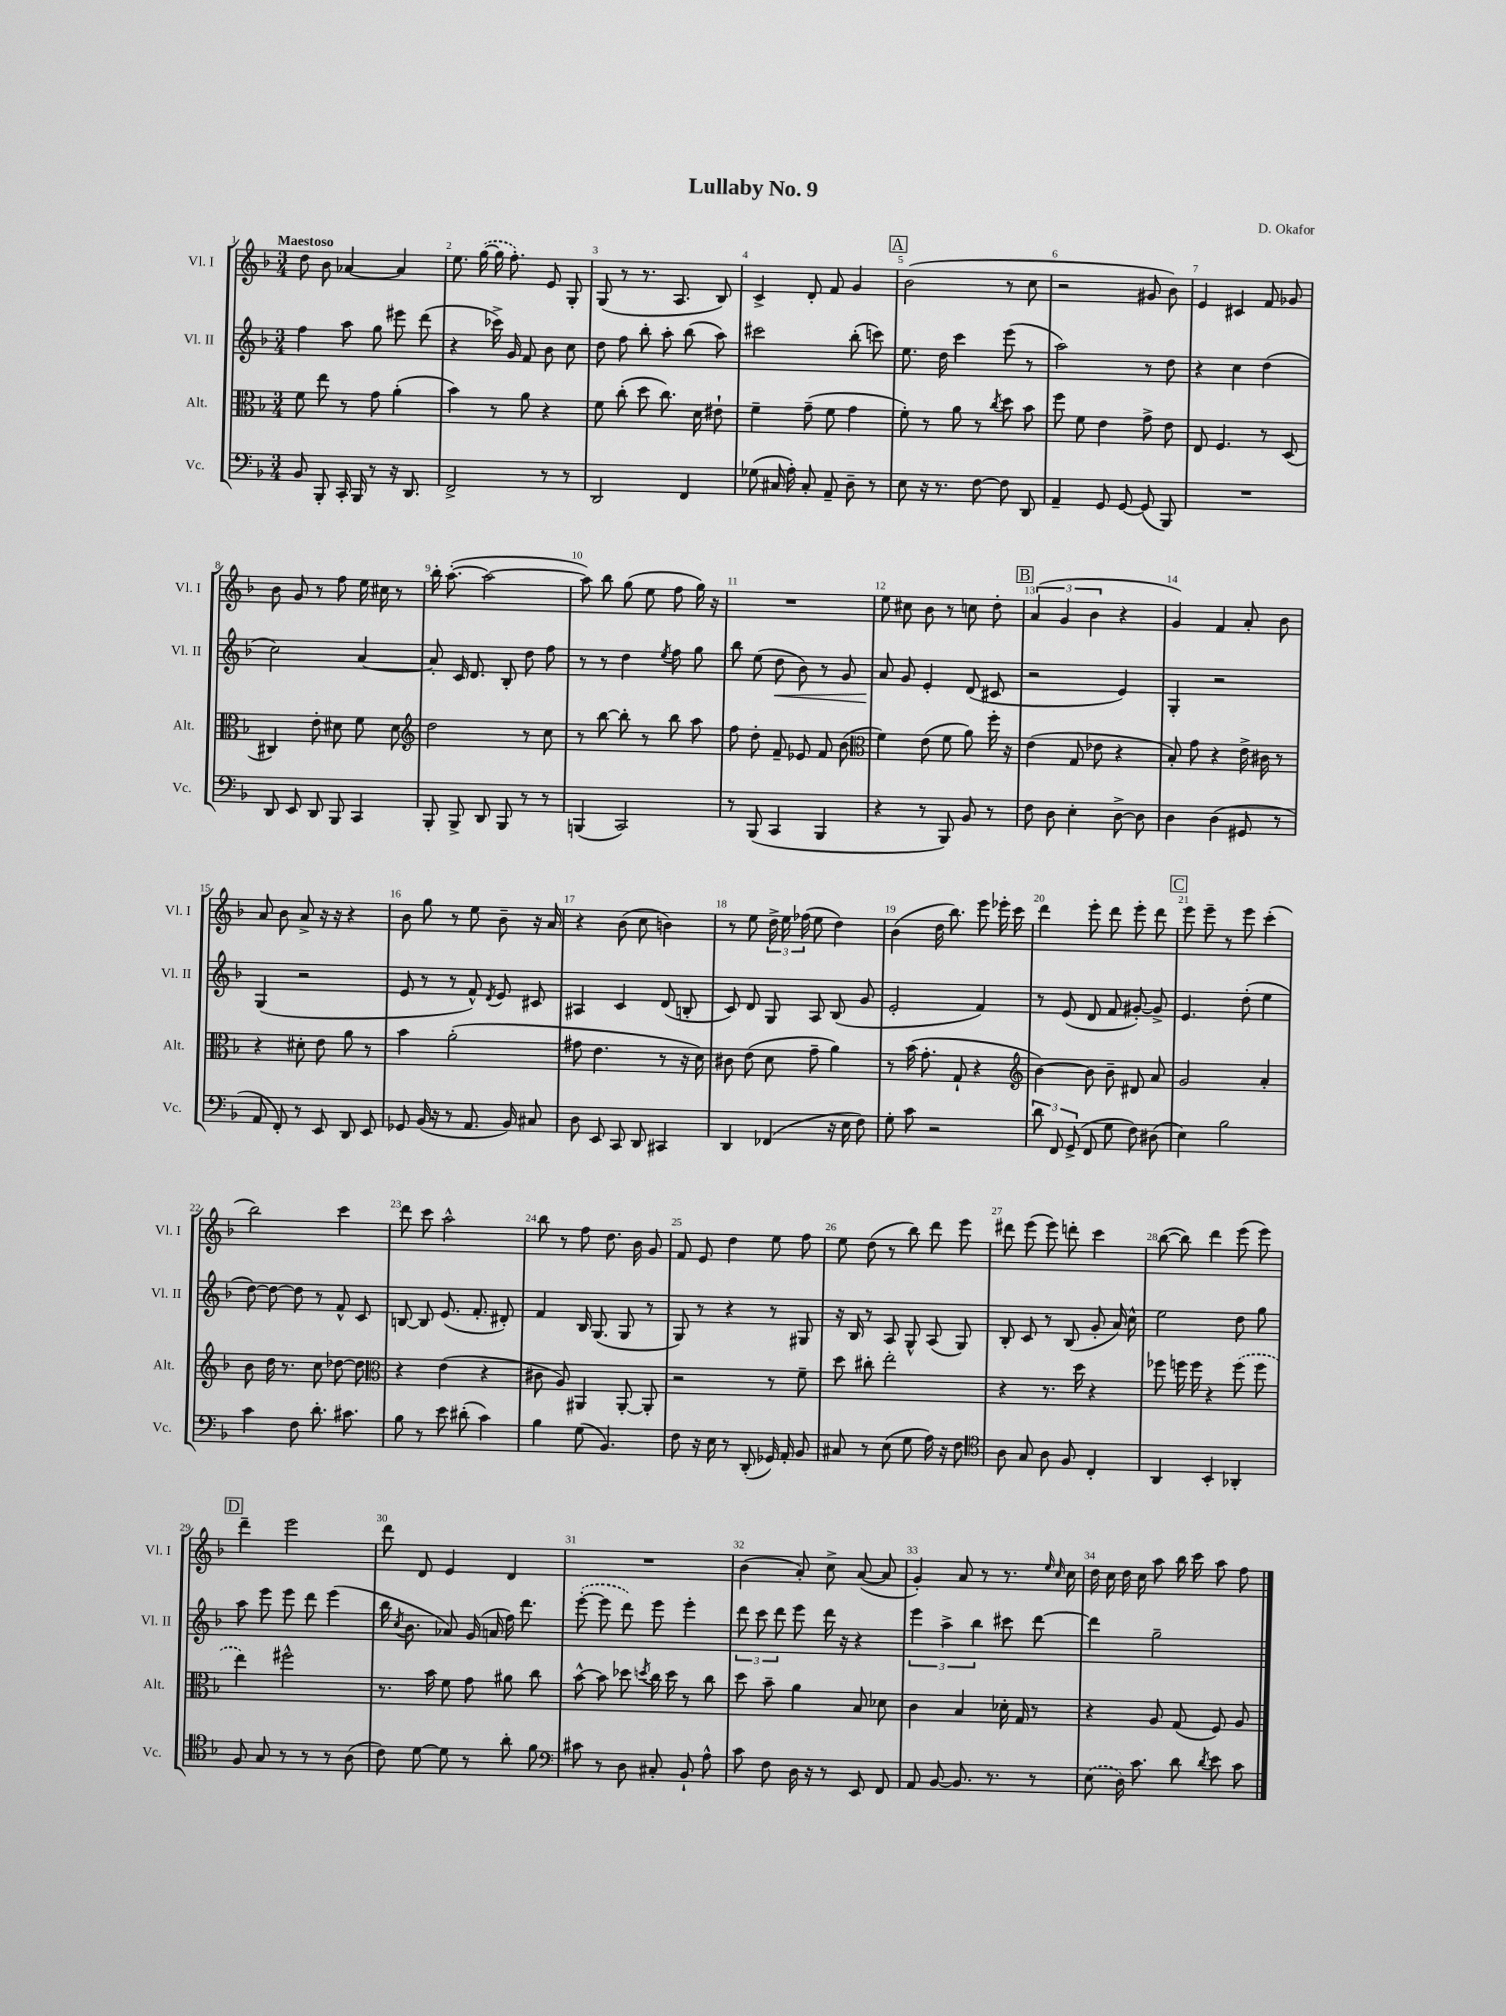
\header { title = "Lullaby No. 9" composer = "D. Okafor" }
<<
\new StaffGroup <<
\new Staff = "s0" \with { instrumentName = "Vl. I" shortInstrumentName = "Vl. I" } {
    \clef treble \key f \major \numericTimeSignature \time 3/4 \tempo "Maestoso"
    \autoBeamOff d''8 bes'8 aes'4~ aes'4 |
    e''8. \once \slurDashed g''16~( g''16 f''8.-.) e'8 g8-. |
    g8( r8 r8. a8. bes8) |
    c'4-> d'8-. f'8 g'4 |
    \mark \markup { \box "A" } bes'2( r8 c''8 |
    r2 gis'8 bes'8) |
    e'4 cis'4 f'8 ges'8 |
    bes'8 g'8 r8 f''8 e''16 cis''16 r8 |
    bes''16-. a''8.~-.( a''2~ |
    a''8) bes''8 g''8( e''8 f''8 g''16) r16 |
    R2. |
    e''8 cis''8 bes'8 r8 c''8 d''8-. |
    \mark \markup { \box "B" } \tuplet 3/2 { a'4( g'4 bes'4 } r4 |
    g'4) f'4 a'8-. bes'8 |
    a'8 bes'8 a'8-> r16 r16 r4 |
    bes'8 g''8 r8 e''8 bes'8-- r16 a'16 |
    r4 bes'8( c''8 b'4) |
    r8 e''8 \tuplet 3/2 { d''16-> e''16 fes''16( } e''8 d''4) |
    bes'4( d''16 bes''8.) e'''8 ees'''16-. c'''16 |
    d'''4 e'''8-. d'''8 e'''8-. d'''8 |
    \mark \markup { \box "C" } e'''8 e'''8-- r8 e'''8 c'''4-.( |
    bes''2) c'''4 |
    d'''8 c'''8 a''2-^ |
    bes''8 r8 f''8 d''8. bes'16 g'8 |
    f'8 e'8 d''4 e''8 f''8 |
    e''8 d''8( r8 bes''8) d'''8 e'''8 |
    dis'''8 e'''8( e'''8) d'''8-. c'''4 |
    bes''8~( bes''8) d'''4 e'''8( e'''8) |
    \mark \markup { \box "D" } d'''4-- e'''2 |
    d'''8 d'8 e'4 d'4 |
    R2. |
    bes'4( a'8-.) c''8-> a'8~( a'8 |
    g'4-.) a'8 r8 r8. \grace { e''16 c''16 } c''16 |
    d''16 c''16 d''16 c''16 a''8 bes''16 c'''16 a''8 f''8 \bar "|." |
}
\new Staff = "s1" \with { instrumentName = "Vl. II" shortInstrumentName = "Vl. II" } {
    \clef treble \key f \major \numericTimeSignature \time 3/4
    \autoBeamOff f''4 a''8 g''8 eis'''8 d'''8( |
    r4 ces'''16->) g'16 f'8 bes'8 c''8 |
    d''8 f''8 bes''8-. a''8-. bes''8( a''8) |
    cis'''2 bes''8-.( c'''8) |
    \mark \markup { \box "A" } e''8. d''16 c'''4 e'''8( r8 |
    a''2) r8 d''8 |
    r4 c''4 d''4( |
    c''2) a'4~ |
    a'8-. c'16 d'8. bes8-. d''8 f''8 |
    r8 r8 d''4 \acciaccatura { e''8 } f''8 g''8 |
    bes''8 e''8( d''8\< bes'8) r8 g'8 |
    a'8\! g'8 e'4-. d'8( cis'8 |
    \mark \markup { \box "B" } r2 e'4) |
    g4-. r2 |
    g4( r2 |
    e'8 r8 r8 f'8-^) \acciaccatura { d'8 } e'8 cis'8 |
    ais4 c'4 d'8( b8-. |
    c'8) d'8 g8 a8 bes8( g'8 |
    e'2-. f'4) |
    r8 e'8( d'8 f'8 gis'8~-.) gis'8-> |
    \mark \markup { \box "C" } e'4. d''8-.( e''4 |
    d''8~) d''8~ d''8 r8 f'8-^ c'8 |
    b8~ b8 e'8.( f'8.-. dis'8-.) |
    f'4 bes16 g8.( g8 r8 |
    g8) r8 r4 r8 gis8 |
    r16 bes16 r8 a8 g8-^ a8( g8) |
    bes8-. c'8 r8 bes8( g'8-. a'16) c''16-^ |
    e''2 d''8 g''8 |
    \mark \markup { \box "D" } a''8 e'''8 e'''8 d'''8 e'''4( |
    bes''16 \acciaccatura { c''8 } bes'8. aes'8) g'16( a'16 f''16) d'''8. |
    \once \slurDashed e'''8~-.( e'''8 d'''8) e'''8 e'''4-. |
    \tuplet 3/2 { d'''8 c'''8 d'''8 } e'''8 d'''16 r16 r4 |
    \tuplet 3/2 { e'''4 a''4-> bes''4 } cis'''8 d'''8~ |
    d'''4 g''2-- \bar "|." |
}
\new Staff = "s2" \with { instrumentName = "Alt." shortInstrumentName = "Alt." } {
    \clef alto \key f \major \numericTimeSignature \time 3/4
    \autoBeamOff f'8 e''8 r8 g'8 a'4-.( |
    bes'4) r8 a'8 r4 |
    f'8 c''8-.( d''8 c''8.) d'16 eis'8-! |
    f'4-- g'8--( f'8 g'4 |
    \mark \markup { \box "A" } f'8-.) r8 a'8 r8 \acciaccatura { c''8 } d''8 bes'8 |
    f''8 f'8 e'4 g'8-> e'8 |
    e8 f4. r8 d8( |
    cis4) e'8-. dis'8 f'8 dis'8 |
    \clef treble d''2 r8 c''8 |
    r8 bes''8~ bes''8-. r8 bes''8 a''8 |
    f''8 d''8-. f'8-- ees'8 f'8 bes'8( |
    \clef alto f'4) e'8( f'8 a'8) f''16-. r16 |
    \mark \markup { \box "B" } e'4( g8 ees'8 r4 |
    bes8-.) g'8 r4 e'16-> cis'16 r8 |
    r4 dis'8-. e'8 a'8 r8 |
    bes'4 a'2-.( |
    gis'8 e'4. r8 r16 d'16) |
    cis'8 e'8( d'8 g'8-- a'4) |
    r8 bes'16( g'8.-. g8-! r4 |
    \clef treble bes'4~) bes'8 bes'8-- dis'8 a'8 |
    \mark \markup { \box "C" } g'2 a'4-. |
    bes'8 d''16 r8. c''8 des''8~ des''8 |
    \clef alto r4 e'4( r4 |
    cis'8 a8) ais,4 ais,8~-. ais,8-. |
    r2 r8 f'8-- |
    d''8 cis''8-. e''2-. |
    r4 r8. d''16 r4 |
    fes''8 f''16 f''16 r4 \once \slurDashed f''8( f''8 |
    \mark \markup { \box "D" } e''4) fis''2-^ |
    r8. bes'16 f'8 g'8 ais'8 c''8 |
    bes'8~-^ bes'8 des''8 \acciaccatura { d''8 } c''16 d''16 r8 c''8 |
    d''8 bes'8-- a'4 bes8 des'8 |
    c'4 bes4 des'16-. g16 r8 |
    r4 a8 g8( f8) a8 \bar "|." |
}
\new Staff = "s3" \with { instrumentName = "Vc." shortInstrumentName = "Vc." } {
    \clef bass \key f \major \numericTimeSignature \time 3/4
    \autoBeamOff bes,8 bes,,8-. c,16-. bes,,16 r8 r16 d,8. |
    f,2-> r8 r8 |
    d,2 f,4 |
    ges8( cis16 a16-.) cis8-. a,8-- d8-- r8 |
    \mark \markup { \box "A" } e8 r16 r8. f8~ f8 d,8 |
    a,4-- g,8 g,8~ g,8( bes,,8) |
    R2. |
    d,8 e,8 d,8 bes,,8 c,4 |
    bes,,8-. bes,,8-> d,8 bes,,8 r8 r8 |
    b,,4( c,2) |
    r8 bes,,8( c,4 bes,,4 |
    r4 r8 bes,,8) bes,8 r8 |
    \mark \markup { \box "B" } f8 d8 e4-. d8~-> d8 |
    d4 d4( gis,8 r8 |
    a,8 f,8-.) r8 e,8 d,8 e,8 |
    ges,8 bes,16( r16 r8 a,8. bes,16) cis8 |
    d8 e,8 c,8 d,8 cis,4 |
    d,4 fes,4( r16 e16 f8) |
    g8-. c'8 r2 |
    \tuplet 3/2 { d'8 f,8 g,8->( } f,8 g8 f8) dis8( |
    \mark \markup { \box "C" } e4) bes2 |
    c'4 f8 d'8.-. cis'8. |
    bes8 r8 e'8 dis'8-.( c'4) |
    bes4 g8( bes,4.) |
    f8 r16 e16 r8 d,8-.( ges,16) a,16-. bes,8 |
    cis8 r8 e8( g8 a16) r16 f8 |
    \clef tenor a8 g8 a8 f8 c4-. |
    a,4 bes,4-. aes,4-. |
    \mark \markup { \box "D" } f8 g8 r8 r8 r8 a8( |
    c'8) d'8~ d'8 r8 a'8-. f'8 |
    \clef bass cis'8 r8 d8 cis8-. bes,8-! a8-^ |
    c'8 f8 d16 r16 r8 e,8 f,8 |
    a,8 bes,8~ bes,8. r8. r8 |
    \once \slurDashed e8( d16) c'8. d'8 \acciaccatura { d'8 } e'8 c'8 \bar "|." |
}
>>
>>
\layout { \context { \Score \override BarNumber.break-visibility = ##(#f #t #t) barNumberVisibility = #all-bar-numbers-visible } }
